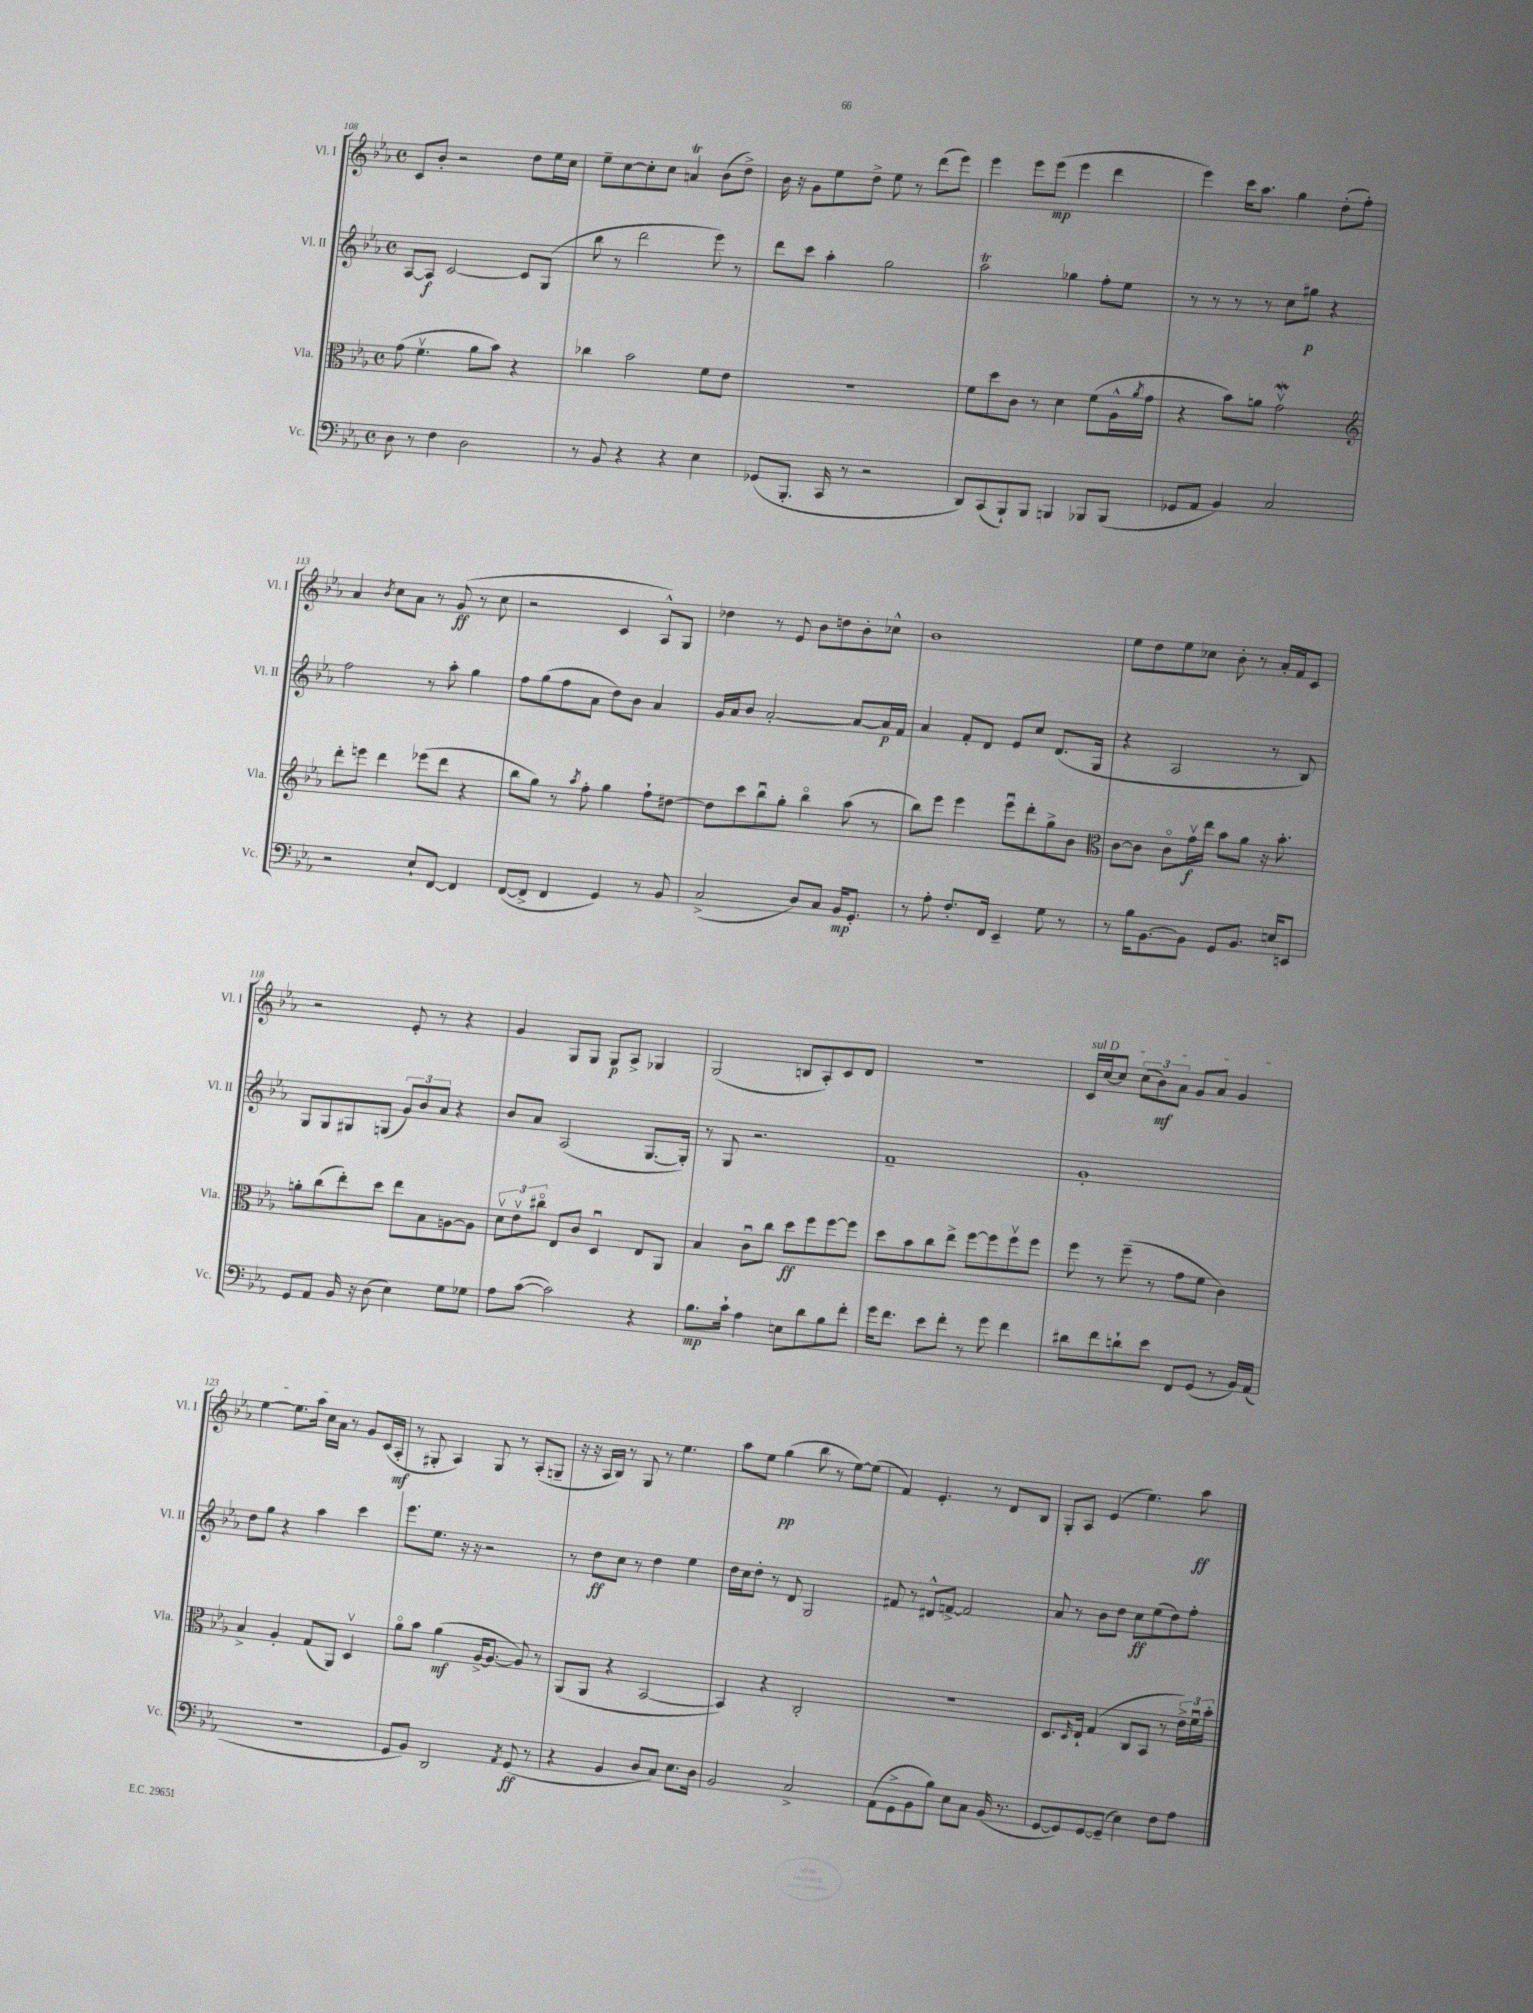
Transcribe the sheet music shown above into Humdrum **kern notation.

**kern	**dynam	**kern	**dynam	**kern	**dynam	**kern	**dynam
*part4	*part4	*part3	*part3	*part2	*part2	*part1	*part1
*staff4	*staff4	*staff3	*staff3	*staff2	*staff2	*staff1	*staff1
*I"Vc.	*	*I"Vla.	*	*I"Vl. II	*	*I"Vl. I	*
*I'Vc.	*	*I'Vla.	*	*I'Vl. II	*	*I'Vl. I	*
*clefF4	*	*clefC3	*	*clefG2	*	*clefG2	*
*k[b-e-a-]	*	*k[b-e-a-]	*	*k[b-e-a-]	*	*k[b-e-a-]	*
*M4/4	*	*M4/4	*	*M4/4	*	*M4/4	*
*met(c)	*	*met(c)	*	*met(c)	*	*met(c)	*
=108	=108	=108	=108	=108	=108	=108	=108
8D\	.	(8g\	.	[8A-/L	.	8c/L	.
8r	.	4.fv\	.	8A-/J]	f	8b-'/J	.
4F\	.	.	.	[2c/	.	2r	.
2D\	.	8a-\L	.	.	.	.	.
.	.	8b-\J)	.	.	.	.	.
.	.	4r	.	8c/L]	.	8dd\L	.
.	.	.	.	(8G/J	.	16ee-\L	.
.	.	.	.	.	.	16cc\JJ	.
=109	=109	=109	=109	=109	=109	=109	=109
8r	.	4cc-X\	.	8bb-\	.	8ee-~\L	.
8BB-/	.	.	.	8r	.	[8cc\	.
4r	.	2b-\	.	2ddd\	.	8cc'\]	.
.	.	.	.	.	.	8cc\J	.
4r	.	.	.	.	.	4ant/	.
4E-\	.	8f\L	.	8eee-\)	.	(8b-\L	.
.	.	8e-\J	.	8r	.	8dd^\J)	.
=110	=110	=110	=110	=110	=110	=110	=110
(8GG-X/L	.	1r	.	8ddd\L	.	16b-\	.
.	.	.	.	.	.	16r	.
8.BBB-'/J	.	.	.	8ccc\J	.	8g\L	.
.	.	.	.	4aa-'\	.	8ee-\	.
16CC/	.	.	.	.	.	.	.
8r	.	.	.	.	.	8dd^\J	.
2r	.	.	.	2gg\	.	8ee-\	.
.	.	.	.	.	.	8r	.
.	.	.	.	.	.	(8ddd\L	.
.	.	.	.	.	.	8eee-\J)	.
=111	=111	=111	=111	=111	=111	=111	=111
8DD/L)	.	8f\L	.	2aa-T\	.	4eee-\	.
(8CC/	.	8dd\	.	.	.	.	.
8BBB-`/)	.	8c\J	.	.	.	8eee-\L	.
8BBB-/J	.	8r	.	.	.	(8eee-\J	mp
4BBBn/	.	4d\	.	4gg-X\	.	4eee-\	.
8BBB-X/L	.	(8f\L	.	8ff'\L	.	4ddd\	.
(8BBB-/J	.	16A-^^\L	.	8ee-\J	.	.	.
.	.	8qa-/	.	.	.	.	.
.	.	16g\JJ	.	.	.	.	.
=112	=112	=112	=112	=112	=112	=112	=112
8GG-X/L	.	4r	.	8r	.	4eee-\)	.
8AA-/J	.	.	.	8r	.	.	.
4BB-/)	.	8b-\L)	.	8r	.	16ccc\KL	.
.	.	.	.	.	.	8.aa-\J	.
.	.	8an\J	.	8r	.	.	.
2C/	.	2gWv\	.	8cc\L	.	4gg\	.
.	.	.	.	8gg#X\J	p	.	.
.	.	.	.	4r	.	(8dd'\L	.
.	.	.	.	.	.	8ff'\J)	.
!!LO:LB:g=z
=113	=113	=113	=113	=113	=113	=113	=113
*	*	*clefG2	*	*	*	*	*
2r	.	8ddd'\L	.	2ff\	.	4a-/	.
.	.	8eeen\J	.	.	.	.	.
.	.	.	.	.	.	8qb-/	.
.	.	4ddd\	.	.	.	8cc\L	.
.	.	.	.	.	.	8a-\J	.
8E-`/L	.	(8eee-X\L	.	8r	.	8r	.
[8FF/J	.	8ddd\J	.	8aa-'\	.	(8g/	ff
4FF/]	.	4r	.	4gg\	.	8r	.
.	.	.	.	.	.	8cc\	.
=114	=114	=114	=114	=114	=114	=114	=114
([8FF/L	.	8bb-\L	.	8ff\L	.	2r	.
8FF^/J]	.	8gg\J)	.	(8gg\	.	.	.
4FF/	.	8r	.	8ff\	.	.	.
.	.	8qaa-/	.	.	.	.	.
.	.	8ff'\	.	8a-\J	.	.	.
4GG/)	.	4gg\	.	8dd\L)	.	4c/	.
.	.	.	.	8b-\J	.	.	.
8r	.	8ff`\L	.	4a-/	.	8A-^^/L)	.
8BB-/	.	[8dd#X\J	.	.	.	8G/J	.
=115	=115	=115	=115	=115	=115	=115	=115
(2C^/	.	8dd#\L]	.	16g/LL	.	4dd-X\	.
.	.	.	.	16a-/J	.	.	.
.	.	8ccc\	.	8b-/J	.	.	.
.	.	8bb-u\	.	[2a-'/	.	8r	.
.	.	8gg'\J	.	.	.	8e-/	.
8D/L)	.	4bb-\	.	.	.	8b-\L	.
8C/J	.	.	.	.	.	8ddn\	.
16BB-/KL	mp	(8aa-\	.	8a-/L_	.	8b-'\	.
8.GG'/J	.	.	.	.	.	.	.
.	.	8r	.	16a-/L]	p	8cc-X^^\J	.
.	.	.	.	16f/JJ	.	.	.
=116	=116	=116	=116	=116	=116	=116	=116
8r	.	8bb-\L)	.	4a-/	.	1b-	.
8A-'\	.	8eee-\J	.	.	.	.	.
8.F'/L	.	4eee-\	.	8f'/L	.	.	.
.	.	.	.	8d/J	.	.	.
16FF/Jk	.	.	.	.	.	.	.
4EE-~/	.	8eee-u\L	.	8e-/L	.	.	.
.	.	8ddd'\	.	8cc/J	.	.	.
8G\	.	8gg^\	.	(8.d/L	.	.	.
8r	.	8b-\J	.	.	.	.	.
.	.	.	.	16G/Jk	.	.	.
=117	=117	=117	=117	=117	=117	=117	=117
*	*	*clefC3	*	*	*	*	*
8r	.	[8c\L	.	4r	.	8ee-\L	.
16B-\KL	.	8c\J]	.	.	.	8dd\	.
[8.BB-\	.	.	.	.	.	.	.
.	.	8c\L	.	2A-/	.	8ee-\	.
8BB-\J]	.	16gv\L	f	.	.	8cc-X\J	.
.	.	16ee-\JJ	.	.	.	.	.
8GG/L	.	8b-\L	.	.	.	8b-'\	.
8.BB-/J	.	8a-\J	.	.	.	8r	.
.	.	16r	.	8r	.	16a-'/LL	.
16En/KL	.	8.b-'\	.	.	.	16f/J	.
8EEn/J	.	.	.	8B-/)	.	8c/J	.
!!LO:LB:g=z
=118	=118	=118	=118	=118	=118	=118	=118
8GG/L	.	8an'\L	.	8G/L	.	2r	.
8AA-/J	.	(8cc\	.	8G/	.	.	.
16BB-/	.	8ee-'\)	.	8G#X/	.	.	.
16r	.	.	.	.	.	.	.
(8D\	.	8dd\J	.	(8Gn/J	.	.	.
4E-\)	.	8ee-\L	.	12g/L)	.	8e-'/	.
.	.	.	.	12b-/	.	.	.
.	.	8B-\	.	.	.	8r	.
.	.	.	.	12a-/J	.	.	.
8G\L	.	[8An\	.	4r	.	4r	.
8G-X\J	.	8A\J]	.	.	.	.	.
=119	=119	=119	=119	=119	=119	=119	=119
8A-\L	.	12dv\L	.	8b-/L	.	4g/	.
.	.	12e-v\	.	.	.	.	.
([8c\J	.	.	.	8a-/J	.	.	.
.	.	12cc#X\J	.	.	.	.	.
2c\])	.	8E-/L	.	(2A-/	.	8G/L	.
.	.	8c/J	.	.	.	8G/J	.
.	.	4Du/	.	.	.	8G/L	p
.	.	.	.	.	.	8A-^/J	.
4r	.	8E-/L	.	[8.G/L	.	4G-X/	.
.	.	8AA-/J	.	.	.	.	.
.	.	.	.	16G'/Jk])	.	.	.
=120	=120	=120	=120	=120	=120	=120	=120
8.B-\L	mp	4B-/	.	8r	.	(2G/	.
.	.	.	.	8G/	.	.	.
16c`\Jk	.	.	.	.	.	.	.
4A-\	.	8cu\L	.	2.r	.	.	.
.	.	8cc\J	.	.	.	.	.
8En\L	.	8dd\L	ff	.	.	8Bn/L	.
8d\	.	8ff\	.	.	.	8A-'/)	.
8B-\	.	[8ff\	.	.	.	8c/	.
8f'\J	.	8ff\J]	.	.	.	8d/J	.
=121	=121	=121	=121	=121	=121	=121	=121
16g\KL	.	8dd\L	.	1f~	.	1r	.
8.f\J	.	.	.	.	.	.	.
.	.	8b-\	.	.	.	.	.
8e-\L	.	8cc\	.	.	.	.	.
8f'\J	.	8ee-^\J	.	.	.	.	.
8r	.	[8ff\L	.	.	.	.	.
8g\	.	8ff\]	.	.	.	.	.
4f\	.	8ffv\	.	.	.	.	.
.	.	8ff\J	.	.	.	.	.
=122	=122	=122	=122	=122	=122	=122	=122
!	!	!	!	!	!	!LO:TX:a:i:t=sul D	!
8d#X\L	.	8ff\	.	1g'	.	16c/LL	.
.	.	.	.	.	.	[16cc/J	.
8f\	.	8r	.	.	.	8cc/J]	.
8dn`\	.	(8ff~\	.	.	.	(12cc\L	.
.	.	.	.	.	.	12b-\)	mf
8e-\J	.	8r	.	.	.	.	.
.	.	.	.	.	.	12a-\J	.
8FF/L	.	8g\L	.	.	.	8g/L	.
(8GG/J	.	8f\J	.	.	.	8a-/J	.
8r	.	4c\)	.	.	.	4g/	.
16BB-/LL)	.	.	.	.	.	.	.
(16AA-/JJ	.	.	.	.	.	.	.
!!LO:LB:g=z
=123	=123	=123	=123	=123	=123	=123	=123
1r	.	4B-^/	.	8dd\L	.	[4ee-\	.
.	.	.	.	8gg\J	.	.	.
.	.	4A-'/	.	4r	.	8.ee-\L]	.
.	.	.	.	.	.	16aa-\Jk	.
.	.	(8G/L	.	4aa-\	.	16cc\LL	.
.	.	.	.	.	.	16a-\JJ	.
.	.	8AA-/J)	.	.	.	8r	.
.	.	4Dv/	.	4ccc\	.	8g/L	.
.	.	.	.	.	.	(16c/L	.
.	.	.	.	.	.	16A-'/JJ	mf
=124	=124	=124	=124	=124	=124	=124	=124
8GG/L	.	8a-\L	.	8.eee-\L	.	8r	.
8BB-/J)	.	8b-\J	.	.	.	8G#X'/	.
.	.	.	.	8.ee-\J	.	.	.
2DD/	.	(4a-\	mf	.	.	4A-/)	.
.	.	.	.	16r	.	.	.
.	.	.	.	16r	.	.	.
.	.	[16A-^/KL	.	2r	.	8G#/	.
.	.	8.A-/J_	.	.	.	.	.
.	.	.	.	.	.	8r	.
8qAA-/	.	.	.	.	.	.	.
(8GG/	ff	8A-/])	.	.	.	(8A-'/L	.
8r	.	8r	.	.	.	8Gn~/J	.
=125	=125	=125	=125	=125	=125	=125	=125
4r	.	(8AA-/L	.	8r	.	16r	.
.	.	.	.	.	.	16r	.
.	.	8AA-/J	.	8dd\L	ff	16A-/LL	.
.	.	.	.	.	.	16B-/JJ)	.
4BB-/	.	4r	.	8cc\J	.	8r	.
.	.	.	.	8r	.	8G/	.
8D/L	.	[2BB-/	.	4dd\	.	8r	.
8C/J)	.	.	.	.	.	4.ee-\	.
8.E-\L	.	.	.	4ee-\	.	.	.
16D\Jk	.	.	.	.	.	.	.
=126	=126	=126	=126	=126	=126	=126	=126
2BB-/	.	4BB-/])	.	16dd\LL	.	8aa-\L	.
.	.	.	.	16cc\J	.	.	.
.	.	.	.	8dd'\J	.	8ee-\J	.
.	.	4r	.	8r	.	(4gg\	pp
.	.	.	.	8d/	.	.	.
2C^/	.	2C'/	.	2G/	.	8bb-\	.
.	.	.	.	.	.	8r	.
.	.	.	.	.	.	[8ee-\L)	.
.	.	.	.	.	.	(8ee-\J]	.
=127	=127	=127	=127	=127	=127	=127	=127
(8AA-\L	.	1r	.	8f#X/	.	4f/)	.
8GG^\	.	.	.	8r	.	.	.
8BB-\	.	.	.	8d#X^^/L	.	4.e-'/	.
8B-\J)	.	.	.	[8fn^/J	.	.	.
8E-\L	.	.	.	2f/]	.	.	.
8C\J	.	.	.	.	.	8r	.
(16BB-/	.	.	.	.	.	8d/L	.
8.r	.	.	.	.	.	.	.
.	.	.	.	.	.	8B-/J	.
=128	=128	=128	=128	=128	=128	=128	=128
[8GG/L	.	8.D/L	.	8a-/	.	8G'/L	.
8GG/])	.	.	.	8r	.	8A-/J	.
.	.	16qqD/	.	.	.	.	.
.	.	16E-`/Jk	.	.	.	.	.
[8GG/	.	(4G/	.	8b-\L	.	(4e-/	.
(8GG~/J]	.	.	.	8dd\J	.	.	.
4E-\)	.	8C/L	.	8cc\L	ff	4.ee-\)	.
.	.	8BB-/J	.	(8ee-\	.	.	.
8F\L	.	8r	.	8dd\)	.	.	.
8A-\J	.	24e-^\LL)	.	8ff'\J	.	8aa-\	ff
.	.	24fu\	.	.	.	.	.
.	.	24b-'\JJ	.	.	.	.	.
==	==	==	==	==	==	==	==
*-	*-	*-	*-	*-	*-	*-	*-
